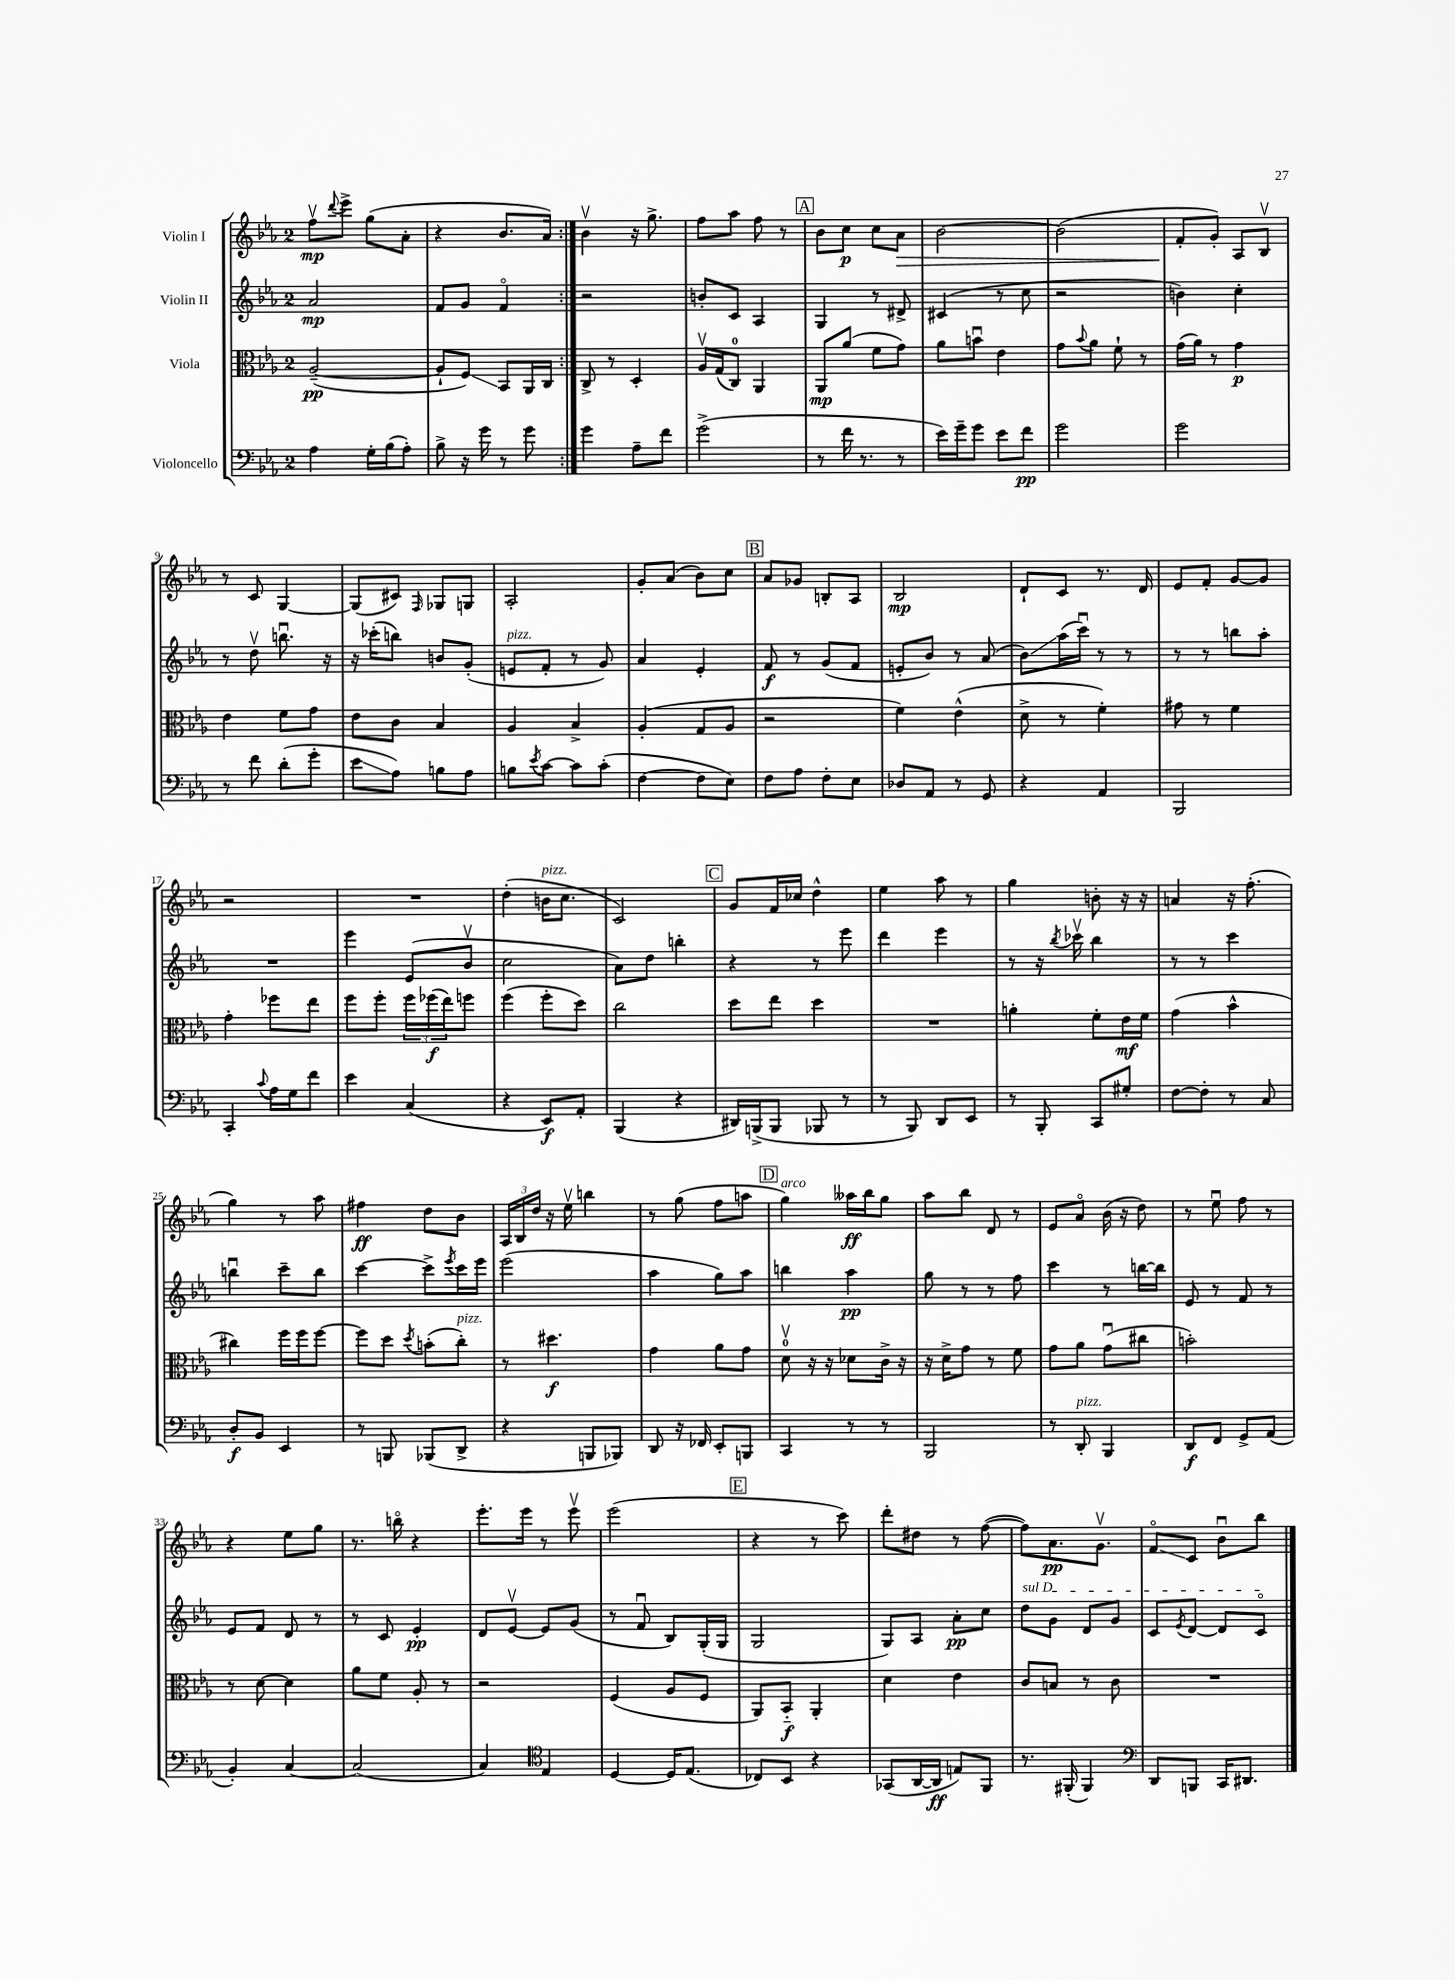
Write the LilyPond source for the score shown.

<<
\new StaffGroup <<
\new Staff = "s0" \with { instrumentName = "Violin I" } {
    \clef treble \key ees \major \once \override Staff.TimeSignature.style = #'single-digit \time 2/4
    \repeat volta 2 { f''8\upbow\mp \appoggiatura { d'''8 } ees'''8-> g''8( aes'8-. |
    r4 bes'8. aes'16) | }
    bes'4\upbow r16 g''8.-> |
    f''8 aes''8 f''8 r8 |
    \mark \markup { \box "A" } bes'8 c''8\p c''8 aes'8\> |
    bes'2~ |
    bes'2( |
    f'8-.\! g'8-.) aes8 bes8\upbow |
    r8 c'8 g4~ |
    g8( cis'8) \grace { f16 } ges8 g8 |
    aes2-. |
    g'8-. aes'8( bes'8) c''8 |
    \mark \markup { \box "B" } aes'8 ges'8 b8-. aes8 |
    bes2\mp |
    d'8-! c'8 r8. d'16 |
    ees'8 f'8-. g'8~ g'8 |
    r2 |
    R2 |
    d''4-.( b'16^\markup { \italic "pizz." } c''8. |
    c'2) |
    \mark \markup { \box "C" } g'8 f'16 ces''16 d''4-^ |
    ees''4 aes''8 r8 |
    g''4 b'8-. r16 r16 |
    a'4 r16 f''8.-.( |
    g''4) r8 aes''8 |
    fis''4\ff d''8 bes'8 |
    \tuplet 3/2 { aes16 bes16 d''16 } r16 ees''16\upbow b''4 |
    r8 g''8( f''8 a''8 |
    \mark \markup { \box "D" } g''4^\markup { \italic "arco" }) aeses''16\ff bes''16 g''8 |
    aes''8 bes''8 d'8 r8 |
    ees'8 aes'8\flageolet bes'16( r16 d''8) |
    r8 ees''8\downbow f''8 r8 |
    r4 ees''8 g''8 |
    r8. b''16\flageolet r4 |
    ees'''8.-. ees'''16 r8 ees'''8\upbow |
    ees'''2( |
    \mark \markup { \box "E" } r4 r8 c'''8) |
    d'''8-. dis''8 r8 f''8~( |
    f''8) aes'8.\pp g'8.\upbow |
    f'8\flageolet\glissando c'8 bes'8\downbow bes''8 \bar "|." |
}
\new Staff = "s1" \with { instrumentName = "Violin II" } {
    \clef treble \key ees \major \once \override Staff.TimeSignature.style = #'single-digit \time 2/4
    \repeat volta 2 { aes'2\mp |
    f'8 g'8 f'4\flageolet | }
    r2 |
    b'8-. c'8 aes4 |
    \mark \markup { \box "A" } g4 r8 dis'8-> |
    cis'4( r8 c''8 |
    r2 |
    b'4) c''4-. |
    r8 d''8\upbow b''8.\downbow r16 |
    r16 ces'''16-.( b''8) b'8 g'8-.( |
    e'8^\markup { \italic "pizz." } f'8-. r8 g'8) |
    aes'4 ees'4-. |
    \mark \markup { \box "B" } f'8\f r8 g'8( f'8 |
    e'8-. bes'8) r8 aes'8( |
    bes'8\glissando) aes''16( c'''16\downbow) r8 r8 |
    r8 r8 b''8 aes''8-. |
    R2 |
    ees'''4 ees'8( bes'8\upbow |
    c''2 |
    aes'8) d''8 b''4-. |
    \mark \markup { \box "C" } r4 r8 ees'''8 |
    d'''4 ees'''4 |
    r8 r16 \acciaccatura { bes''8 } ces'''16\upbow bes''4 |
    r8 r8 c'''4 |
    b''4\downbow c'''8-- b''8 |
    c'''4~ c'''8-> \acciaccatura { ees'''8 } c'''16 ees'''16 |
    ees'''2( |
    aes''4 g''8) aes''8 |
    \mark \markup { \box "D" } b''4 aes''4\pp |
    g''8 r8 r8 f''8 |
    c'''4 r8 b''16~ b''16 |
    ees'8 r8 f'8 r8 |
    ees'8 f'8 d'8 r8 |
    r8 c'8 ees'4-.\pp |
    d'8 ees'8~\upbow ees'8 g'8( |
    r8 f'8\downbow bes8) g16-.( g16 |
    \mark \markup { \box "E" } g2 |
    g8) aes8 aes'8-.\pp c''8 |
    \once \override TextSpanner.bound-details.left.text = \markup { \italic "sul D" } d''8\startTextSpan g'8 d'8 g'8 |
    c'8 \acciaccatura { ees'8 } d'8~ d'8 c'8\flageolet\stopTextSpan \bar "|." |
}
\new Staff = "s2" \with { instrumentName = "Viola" } {
    \clef alto \key ees \major \once \override Staff.TimeSignature.style = #'single-digit \time 2/4
    \repeat volta 2 { aes2~--\pp( |
    aes8-! f8\glissando) bes,8 aes,16 c16 | }
    c8-> r8 d4-. |
    aes16\upbow g16( c8-0) aes,4 |
    \mark \markup { \box "A" } aes,8\mp aes'8( f'8 g'8) |
    aes'8 b'8\downbow ees'4 |
    g'8 \appoggiatura { bes'8 } aes'8 f'8-! r8 |
    g'16( aes'16) r8 g'4\p |
    ees'4 f'8 g'8 |
    ees'8 c'8 bes4 |
    aes4 bes4-> |
    aes4-.( g8 aes8 |
    \mark \markup { \box "B" } r2 |
    f'4) ees'4-^( |
    d'8-> r8 f'4-.) |
    gis'8 r8 f'4 |
    g'4-. fes''8 ees''8 |
    f''8 f''8-. \tuplet 3/2 { f''16 fes''16\f( ees''16) } f''8 |
    f''4( f''8-. d''8) |
    c''2 |
    \mark \markup { \box "C" } d''8 ees''8 d''4 |
    R2 |
    a'4-. f'8-. ees'16\mf f'16 |
    g'4( bes'4-^ |
    cis''4) f''16 f''16 f''8~ |
    f''8 d''8 \acciaccatura { d''8 } b'8-.( c''8-.^\markup { \italic "pizz." }) |
    r8 dis''4.\f |
    g'4 aes'8 g'8 |
    \mark \markup { \box "D" } d'8-0\upbow r16 r16 des'8 c'16-> r16 |
    r16 d'16-> g'8 r8 f'8 |
    g'8 aes'8 g'8\downbow( cis''8 |
    b'2-.) |
    r8 d'8~ d'4 |
    aes'8 f'8 aes8-. r8 |
    r2 |
    f4( aes8 f8 |
    \mark \markup { \box "E" } aes,8) bes,8-_\f aes,4-. |
    d'4 ees'4 |
    c'8 b8 r8 c'8 |
    R2 \bar "|." |
}
\new Staff = "s3" \with { instrumentName = "Violoncello" } {
    \clef bass \key ees \major \once \override Staff.TimeSignature.style = #'single-digit \time 2/4
    \repeat volta 2 { aes4 g16-. bes16( aes8-.) |
    bes8-> r16 g'16 r8 g'8 | }
    g'4 aes8-- f'8 |
    g'2->( |
    \mark \markup { \box "A" } r8 f'16 r8. r8 |
    ees'16) g'16-- g'8 ees'8 f'8\pp |
    g'2 |
    g'2 |
    r8 f'8 d'8-.( g'8-. |
    ees'8\glissando aes8) b8 aes8 |
    b8 \acciaccatura { ees'8 } c'8~ c'8 c'8-.( |
    f4~ f8 ees8) |
    \mark \markup { \box "B" } f8 aes8 f8-. ees8 |
    des8 aes,8 r8 g,8 |
    r4 aes,4 |
    bes,,2 |
    c,4-. \appoggiatura { c'8 } aes16 g16 f'8 |
    ees'4 c4( |
    r4 ees,8\f) aes,8-. |
    bes,,4( r4 |
    \mark \markup { \box "C" } dis,16) b,,16->( b,,8 bes,,8 r8 |
    r8 bes,,8) d,8 ees,8 |
    r8 bes,,8-. c,8 gis8-. |
    f8~ f8-. r8 c8 |
    d8-.\f bes,8 ees,4 |
    r8 b,,8 bes,,8( d,8-> |
    r4 b,,8 bes,,8) |
    d,8 r16 fes,16 ees,8-. b,,8 |
    \mark \markup { \box "D" } c,4 r8 r8 |
    bes,,2 |
    r8 d,8-.^\markup { \italic "pizz." } bes,,4 |
    d,8\f f,8 g,8-> aes,8( |
    bes,4-.) c4~ |
    c2( |
    c4) \clef tenor ees4 |
    d4~ d16 ees8.( |
    \mark \markup { \box "E" } ces8) bes,8 r4 |
    ges,8( aes,16~ aes,16\ff e8) f,8 |
    r8. fis,16-.( fis,4) |
    \clef bass d,8 b,,8 c,16 dis,8. \bar "|." |
}
>>
>>
